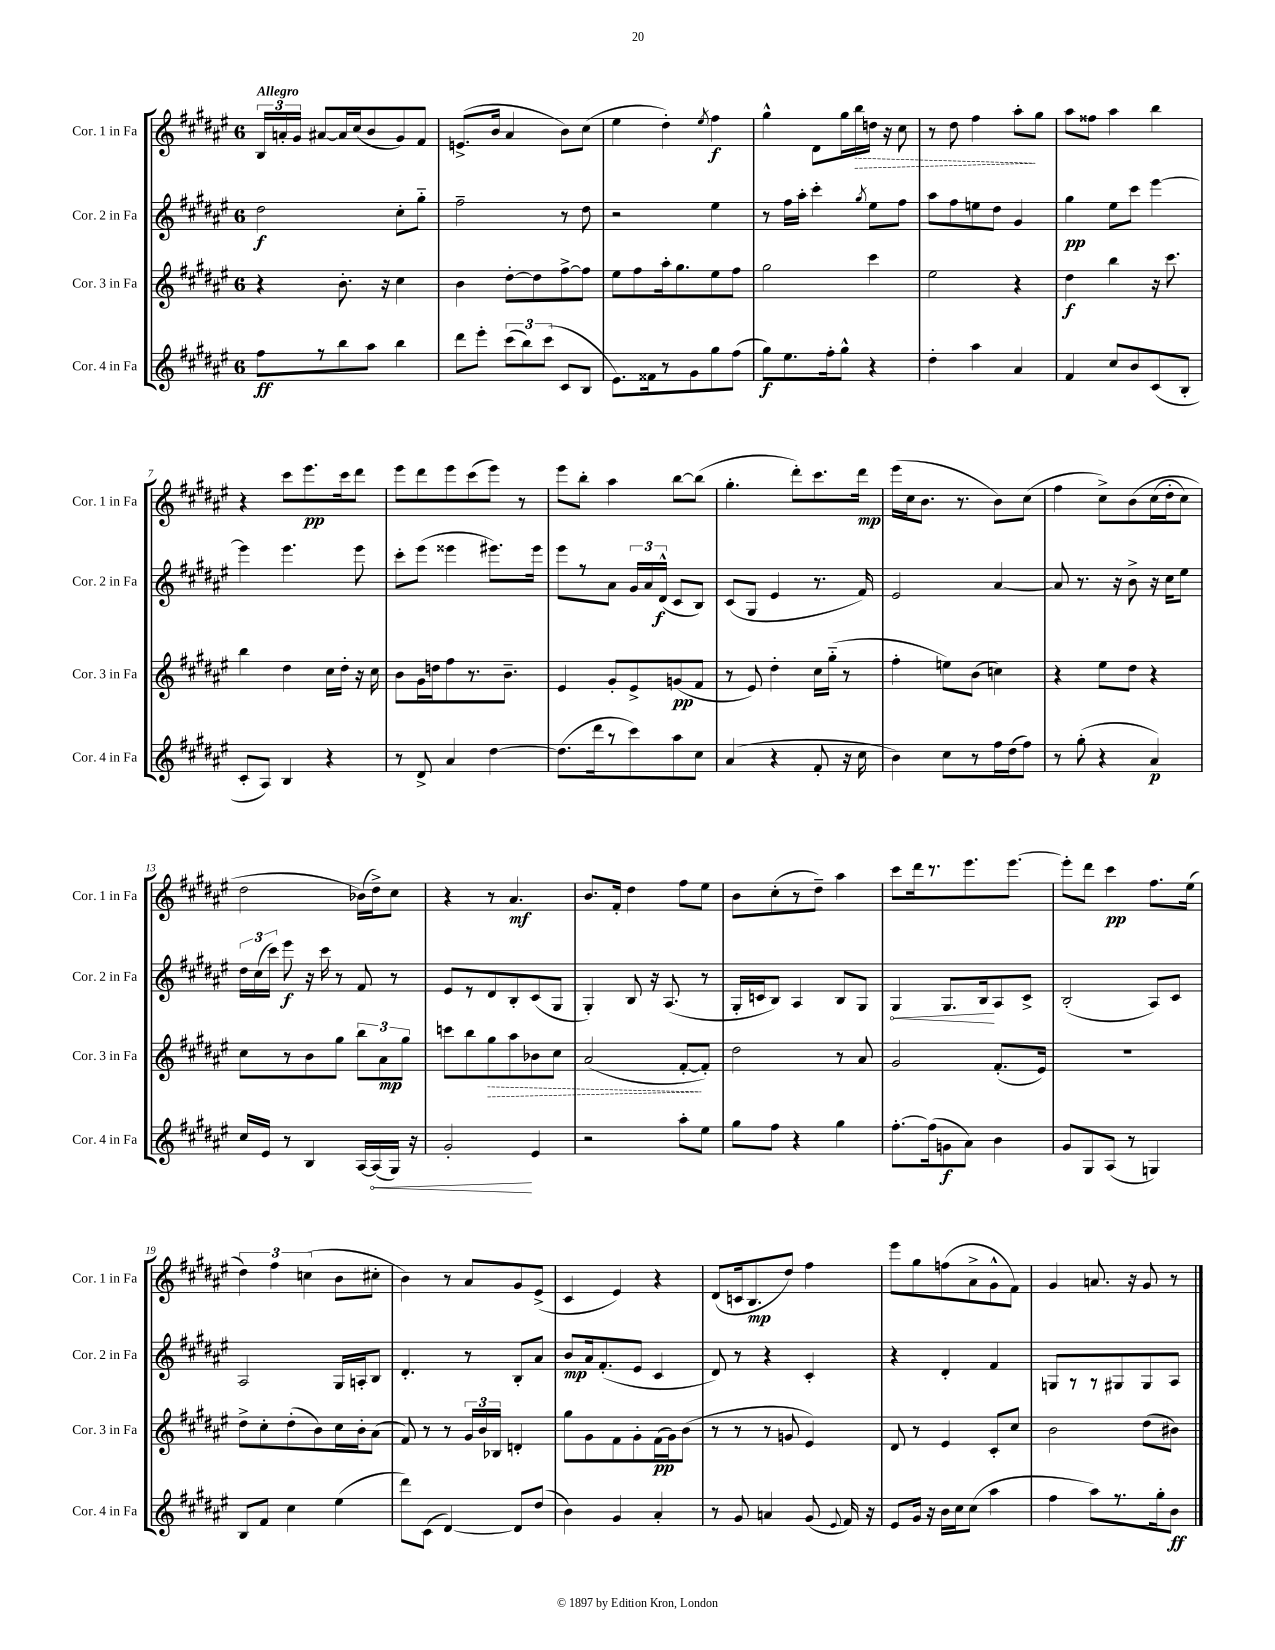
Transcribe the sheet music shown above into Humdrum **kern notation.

**kern	**dynam	**kern	**dynam	**kern	**dynam	**kern	**dynam
*part4	*part4	*part3	*part3	*part2	*part2	*part1	*part1
*staff4	*staff4	*staff3	*staff3	*staff2	*staff2	*staff1	*staff1
*I"Cor. 4 in Fa	*	*I"Cor. 3 in Fa	*	*I"Cor. 2 in Fa	*	*I"Cor. 1 in Fa	*
*I'Cor. 4 in Fa	*	*I'Cor. 3 in Fa	*	*I'Cor. 2 in Fa	*	*I'Cor. 1 in Fa	*
*clefG2	*	*clefG2	*	*clefG2	*	*clefG2	*
*k[f#c#g#d#a#e#]	*	*k[f#c#g#d#a#e#]	*	*k[f#c#g#d#a#e#]	*	*k[f#c#g#d#a#e#]	*
*M6/8	*	*M6/8	*	*M6/8	*	*M6/8	*
=1	=1	=1	=1	=1	=1	=1	=1
!	!	!	!	!	!	!LO:TX:a:B:t=Allegro	!
8ff#\L	ff	4r	.	2dd#\	f	24B/LL	.
.	.	.	.	.	.	24an'/	.
.	.	.	.	.	.	24g#/JJ	.
8r	.	.	.	.	.	[8a#X/L	.
8bb\	.	8.b'\	.	.	.	16a#/L]	.
.	.	.	.	.	.	(16cc#/J	.
8aa#\J	.	.	.	.	.	8b/	.
.	.	16r	.	.	.	.	.
4bb\	.	4cc#\	.	8cc#'\L	.	8g#/)	.
.	.	.	.	8gg#\J	.	8f#/J	.
=2	=2	=2	=2	=2	=2	=2	=2
8ddd#\L	.	4b\	.	2ff#~\	.	(8.en^/L	.
8eee#'\J	.	.	.	.	.	.	.
.	.	.	.	.	.	16b/Jk	.
(12ccc#\L	.	[8dd#'\L	.	.	.	4a#/	.
12bb\)	.	.	.	.	.	.	.
.	.	8dd#\]	.	.	.	.	.
(12ccc#\J	.	.	.	.	.	.	.
8c#/L	.	[8ff#^\	.	8r	.	8b\L)	.
8B/J	.	8ff#\J]	.	8dd#\	.	(8cc#\J	.
=3	=3	=3	=3	=3	=3	=3	=3
8.e#\L)	.	8ee#\L	.	2r	.	4ee#\	.
.	.	8ff#\	.	.	.	.	.
16f##X\k	.	.	.	.	.	.	.
8r	.	16aa#'\k	.	.	.	4dd#'\)	.
.	.	8.gg#\	.	.	.	.	.
8g#\	.	.	.	.	.	.	.
.	.	.	.	.	.	8qee#/	.
8gg#\	.	8ee#\	.	4ee#\	.	4ff#\	f
(8ff#\J	.	8ff#\J	.	.	.	.	.
=4	=4	=4	=4	=4	=4	=4	=4
8gg#\L)	f	2gg#\	.	8r	.	4gg#^^\	.
8.ee#\	.	.	.	16ff#\LL	.	.	.
.	.	.	.	16aa#'\JJ	.	.	.
.	.	.	.	4ccc#'\	.	8d#\L	.
16ff#'\k	.	.	.	.	.	.	.
8gg#^^\J	.	.	.	.	.	16gg#\L	.
!	!	!	!	!	!	!	!LO:HP:b
.	.	.	.	.	.	16bb\	>
.	.	.	.	8qgg#/	.	.	.
4r	.	4ccc#\	.	8ee#\L	.	16ddn\JJ	.
.	.	.	.	.	.	16r	.
.	.	.	.	8ff#\J	.	8cc#\	.
=5	=5	=5	=5	=5	=5	=5	=5
4dd#'\	.	2ee#\	.	8aa#\L	.	8r	.
.	.	.	.	8ff#\	.	8dd#\	.
4aa#\	.	.	.	8een\	.	4ff#\	.
.	.	.	.	8dd#\J	.	.	.
4a#/	.	4r	.	4g#/	.	8aa#'\L	.
.	.	.	.	.	.	8gg#\J	]
=6	=6	=6	=6	=6	=6	=6	=6
4f#/	.	4dd#\	f	4gg#\	pp	8aa#\L	.
.	.	.	.	.	.	8ff##X\J	.
8cc#/L	.	4bb\	.	8ee#\L	.	4aa#\	.
8b/	.	.	.	8ccc#\J	.	.	.
(8c#/	.	16r	.	[4eee#\	.	4bb\	.
.	.	8.ccc#\	.	.	.	.	.
8B'/J	.	.	.	.	.	.	.
!!LO:LB:g=z
=7	=7	=7	=7	=7	=7	=7	=7
8c#'/L	.	4bb\	.	4eee#\]	.	4r	.
8A#/J)	.	.	.	.	.	.	.
4B/	.	4dd#\	.	4.eee#\	.	8ccc#\L	.
.	.	.	.	.	.	8.eee#\	pp
4r	.	16cc#\LL	.	.	.	.	.
.	.	16dd#'\JJ	.	.	.	16ccc#\k	.
.	.	16r	.	8eee#\	.	8ddd#\J	.
.	.	16cc#\	.	.	.	.	.
=8	=8	=8	=8	=8	=8	=8	=8
8r	.	8b\L	.	8ccc#'\L	.	8eee#\L	.
8d#^/	.	16g#\L	.	(8eee#\J	.	8ddd#\	.
.	.	16ddn\J	.	.	.	.	.
4a#/	.	8ff#\	.	4eee##X\	.	8eee#\	.
.	.	8.r	.	.	.	(8ccc#\	.
[4dd#\	.	.	.	8.eee#X\L)	.	8eee#\J)	.
.	.	8.b~\J	.	.	.	.	.
.	.	.	.	.	.	8r	.
.	.	.	.	16eee#\Jk	.	.	.
=9	=9	=9	=9	=9	=9	=9	=9
(8.dd#\L]	.	4e#/	.	8eee#\L	.	8eee#\L	.
.	.	.	.	8r	.	8bb'\J	.
16ddd#\k	.	.	.	.	.	.	.
8r	.	8g#'/L	.	8a#\J	.	4aa#\	.
8ccc#\)	.	8e#^/	.	24g#/LL	.	.	.
.	.	.	.	24a#/	.	.	.
.	.	.	.	(24d#^^/JJ	f	.	.
8aa#\	.	(8gn/	pp	8c#/L	.	[8bb\L	.
8cc#\J	.	8f#/J	.	8B/J)	.	(8bb\J]	.
=10	=10	=10	=10	=10	=10	=10	=10
(4a#/	.	8r	.	(8c#/L	.	4.gg#'\	.
.	.	8e#/)	.	8G#/J	.	.	.
4r	.	4dd#'\	.	4e#/	.	.	.
.	.	.	.	.	.	8ddd#'\L)	.
8f#'/	.	16cc#\LL	.	8.r	.	8.ccc#\	.
.	.	(16gg#\JJ	.	.	.	.	.
16r	.	8r	.	.	.	.	.
16cc#\	.	.	.	16f#/)	.	16ddd#\Jk	mp
=11	=11	=11	=11	=11	=11	=11	=11
4b\)	.	4ff#'\	.	2e#/	.	(16eee#\LL	.
.	.	.	.	.	.	16cc#\J	.
.	.	.	.	.	.	8.b\J	.
8cc#\L	.	8een\L)	.	.	.	.	.
.	.	.	.	.	.	8.r	.
8r	.	(8b\J	.	.	.	.	.
16ff#\L	.	4ccn\)	.	[4a#/	.	8b\L)	.
(16dd#\J	.	.	.	.	.	.	.
8ff#\J)	.	.	.	.	.	(8cc#\J	.
=12	=12	=12	=12	=12	=12	=12	=12
8r	.	4r	.	8a#/]	.	4ff#\	.
(8gg#'\	.	.	.	8.r	.	.	.
4r	.	8ee#\L	.	.	.	8cc#^\L)	.
.	.	.	.	16r	.	.	.
.	.	8dd#\J	.	8b^\	.	(8b\	.
4a#/)	p	4r	.	16r	.	(16cc#\L	.
.	.	.	.	16cc#\KL	.	16dd#'\J	.
.	.	.	.	8ee#\J	.	8cc#\J)	.
!!LO:LB:g=z
=13	=13	=13	=13	=13	=13	=13	=13
16cc#/LL	.	8cc#\L	.	24dd#\LL	.	2dd#\	.
.	.	.	.	(24cc#\	.	.	.
16e#/JJ	.	.	.	.	.	.	.
.	.	.	.	24ccc#\JJ)	.	.	.
8r	.	8r	.	8eee#\	f	.	.
4B/	.	8b\	.	16r	.	.	.
.	.	.	.	16ccc#\	.	.	.
.	.	8gg#\J	.	8r	.	.	.
[16A#/LL	.	12bb\L	.	8f#/	.	(16b-X\LL)	.
!	!LO:HP:b	!	!	!	!	!	!
(16A#/]	<	.	.	.	.	16dd#^\J)	.
.	.	12a#\	mp	.	.	.	.
16G#/JJ)	.	.	.	8r	.	8cc#\J	.
.	.	12gg#\J	.	.	.	.	.
16r	.	.	.	.	.	.	.
=14	=14	=14	=14	=14	=14	=14	=14
2g#'/	.	8cccn\L	.	8e#/L	.	4r	.
.	.	8bb\	.	8r	.	.	.
!	!	!	!LO:HP:b	!	!	!	!
.	.	8gg#\	>	8d#/	.	8r	.
.	.	8aa#\	.	8B'/	.	4.a#/	mf
4e#/	[	8b-X\	.	(8c#/	.	.	.
.	.	8cc#\J	.	8G#/J	.	.	.
=15	=15	=15	=15	=15	=15	=15	=15
2r	.	(2a#/	.	4G#'/)	.	8.b/L	.
.	.	.	.	.	.	16f#'/Jk	.
.	.	.	.	8B/	.	4dd#\	.
.	.	.	.	16r	.	.	.
.	.	.	.	(8.A#/	.	.	.
8aa#'\L	.	[8f#'/L	.	.	.	8ff#\L	.
8ee#\J	.	8f#'/J])	]	8r	.	8ee#\J	.
=16	=16	=16	=16	=16	=16	=16	=16
8gg#\L	.	2dd#\	.	16G#'/LL	.	8b\L	.
.	.	.	.	16cn/J	.	.	.
8ff#\J	.	.	.	8B/J)	.	(8cc#'\	.
4r	.	.	.	4A#/	.	8r	.
.	.	.	.	.	.	8dd#~\J)	.
4gg#\	.	8r	.	8B/L	.	4aa#\	.
.	.	8a#/	.	8G#/J	.	.	.
=17	=17	=17	=17	=17	=17	=17	=17
!	!	!	!	!	!LO:HP:b	!	!
[8.ff#'\L	.	2g#/	.	4G#/	<	8ccc#\L	.
.	.	.	.	.	.	16ddd#\k	.
(16ff#\k]	.	.	.	.	.	8.r	.
8gn\	f	.	.	8.G#/L	.	.	.
8a#\J)	.	.	.	.	.	8.eee#\	.
.	.	.	.	16B/k	.	.	.
4b\	.	(8.f#'/L	.	8A#/	[	.	.
.	.	.	.	.	.	[8.eee#\J	.
.	.	.	.	8c#^/J	.	.	.
.	.	16e#/Jk)	.	.	.	.	.
=18	=18	=18	=18	=18	=18	=18	=18
8g#/L	.	2.r	.	(2B'/	.	8eee#'\L]	.
8G#/	.	.	.	.	.	8ddd#\J	.
(8A#/J	.	.	.	.	.	4ccc#\	pp
8r	.	.	.	.	.	.	.
4Gn/)	.	.	.	8A#/L)	.	8.ff#\L	.
.	.	.	.	8c#/J	.	.	.
.	.	.	.	.	.	(16ee#\Jk	.
!!LO:LB:g=z
=19	=19	=19	=19	=19	=19	=19	=19
8B/L	.	8dd#^\L	.	2A#/	.	6dd#\)	.
8f#/J	.	8cc#'\	.	.	.	.	.
.	.	.	.	.	.	6ff#\	.
4cc#\	.	(8dd#'\	.	.	.	.	.
.	.	.	.	.	.	(6ccn\	.
.	.	8b\)	.	.	.	.	.
(4ee#\	.	16cc#\L	.	16G#/LL	.	8b\L	.
.	.	16b'\J	.	16An'/J	.	.	.
.	.	(8a#\J	.	8B/J	.	8cc#X'\J	.
=20	=20	=20	=20	=20	=20	=20	=20
8ddd#\L)	.	8f#/)	.	4.d#'/	.	4b\)	.
(8c#\J	.	8r	.	.	.	.	.
[4d#/)	.	8r	.	.	.	8r	.
.	.	24g#/LL	.	8r	.	8a#/L	.
.	.	24b/	.	.	.	.	.
.	.	24B-X/JJ	.	.	.	.	.
8d#/L]	.	4dn'/	.	8B'/L	.	8g#/	.
(8dd#/J	.	.	.	8a#/J	.	(8e#^/J	.
=21	=21	=21	=21	=21	=21	=21	=21
4b\)	.	8gg#\L	.	8b/L	mp	4c#/	.
.	.	8g#\	.	16a#/k	.	.	.
.	.	.	.	(8.f#'/	.	.	.
4g#/	.	8f#\	.	.	.	4e#/)	.
.	.	8g#'\	.	8e#/J	.	.	.
4a#'/	.	(16f#\L	pp	4c#/	.	4r	.
.	.	16g#\J)	.	.	.	.	.
.	.	(8b\J	.	.	.	.	.
=22	=22	=22	=22	=22	=22	=22	=22
8r	.	8r	.	8d#/)	.	(8d#/L	.
8g#/	.	8r	.	8r	.	16cn/k	.
.	.	.	.	.	.	8.B/	mp
4an/	.	8r	.	4r	.	.	.
.	.	8gn/	.	.	.	8dd#/J)	.
(8g#/	.	4e#/)	.	4c#'/	.	4ff#\	.
8qqe#/	.	.	.	.	.	.	.
16f#/)	.	.	.	.	.	.	.
16r	.	.	.	.	.	.	.
=23	=23	=23	=23	=23	=23	=23	=23
8e#/L	.	8d#/	.	4r	.	8eee#\L	.
16g#/Jk	.	8r	.	.	.	8gg#\	.
16r	.	.	.	.	.	.	.
16b\LL	.	4e#/	.	4d#'/	.	(8ffn\	.
16cc#\J	.	.	.	.	.	.	.
(8cc#\J	.	.	.	.	.	8a#^\	.
4aa#\	.	8c#'/L	.	4f#/	.	8g#^^\	.
.	.	8cc#/J	.	.	.	8f#\J)	.
=24	=24	=24	=24	=24	=24	=24	=24
4ff#\	.	2b\	.	8Gn/L	.	4g#/	.
.	.	.	.	8r	.	.	.
8aa#\L)	.	.	.	8r	.	8.an/	.
8.r	.	.	.	8G#X/	.	.	.
.	.	.	.	.	.	16r	.
.	.	(8dd#\L	.	8G#/	.	8g#/	.
16gg#'\k	.	.	.	.	.	.	.
8b\J	ff	8b#X\J)	.	8A#/J	.	8r	.
==	==	==	==	==	==	==	==
*-	*-	*-	*-	*-	*-	*-	*-
